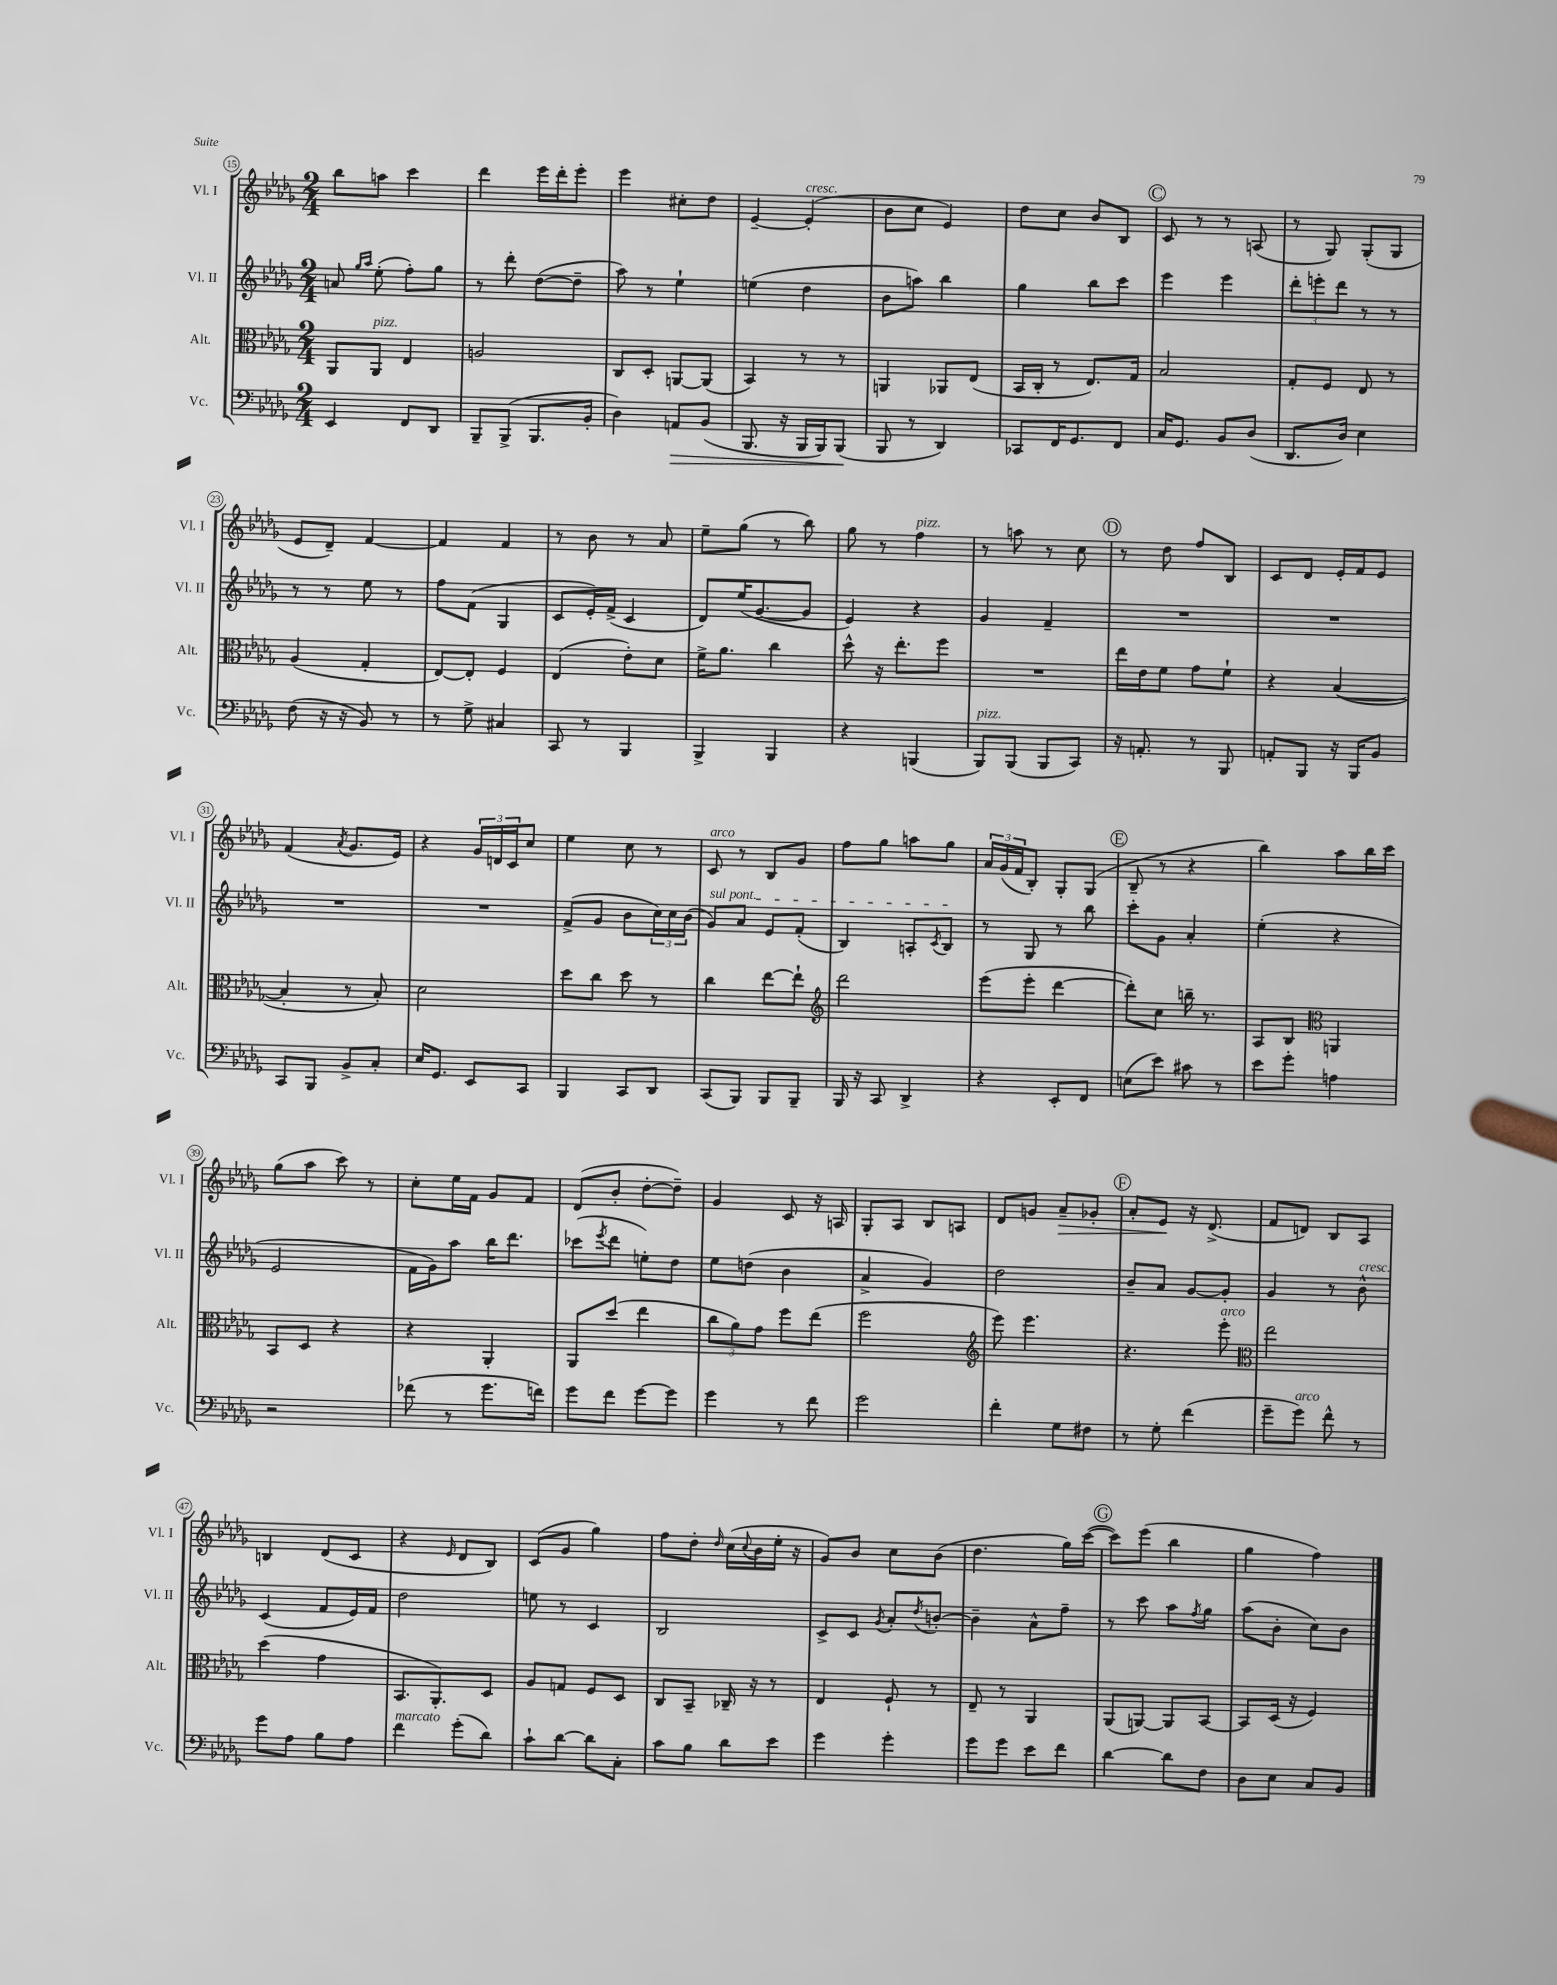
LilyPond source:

<<
\new StaffGroup <<
\new Staff = "s0" \with { instrumentName = "Vl. I" shortInstrumentName = "Vl. I" } {
    \clef treble \key des \major \numericTimeSignature \time 2/4
    bes''8 a''8 c'''4 |
    des'''4 ees'''16 des'''16-. ees'''8-. |
    ees'''4 cis''8-. des''8 |
    ees'4~-- ees'4-.^\markup { \italic "cresc." }( |
    bes'8 c''8 ees'4) |
    des''8 c''8 bes'8 bes8 |
    \mark \markup { \circle "C" } c'8 r8 r8 a8( |
    r8 ges8) ges8-.( ges8 |
    ees'8 des'8--) f'4~ |
    f'4 f'4 |
    r8 bes'8 r8 aes'8 |
    ees''8-- ges''8( r8 bes''8) |
    ges''8 r8 f''4^\markup { \italic "pizz." } |
    r8 a''8 r8 c''8 |
    \mark \markup { \circle "D" } r8 des''8 f''8 bes8 |
    c'8 des'8 ees'16-. f'16 ees'8 |
    f'4( \acciaccatura { aes'8 } ges'8. ees'16) |
    r4 \tuplet 3/2 { ges'16 d'16 c'16 } c''8 |
    ees''4 c''8 r8 |
    c'8^\markup { \italic "arco" } r8 bes8 ges'8 |
    f''8 ges''8 a''8 ges''8 |
    \tuplet 3/2 { aes'16 ges'16( f'16 } bes8-.) ges8-. ges8( |
    \mark \markup { \circle "E" } bes8-- r8 r4 |
    bes''4) aes''8 bes''16 c'''16 |
    ges''8( aes''8 c'''8) r8 |
    c''8-. ees''16 f'16 ges'8 f'8 |
    des'8( bes'8-. des''8~-. des''8--) |
    ges'4 c'8 r16 a16 |
    ges8-. aes8 bes8 a8 |
    des'8 g'8 aes'8--\> ges'8-. |
    \mark \markup { \circle "F" } aes'8-. ees'8\! r16 des'8.->( |
    f'8 d'8) bes8 aes8 |
    b4 des'8( c'8 |
    r4 \grace { ees'16 } des'8 bes8) |
    c'8( ges'8 ges''4) |
    f''8 des''8-. \grace { des''16 } c''16( \appoggiatura { c''8 } bes'16 ees''16-. r16 |
    ges'8) bes'8 c''8 bes'8( |
    des''4. ges''16) c'''16~( |
    \mark \markup { \circle "G" } c'''8) ees'''8( bes''4 |
    ges''4 f''4) \bar "|." |
}
\new Staff = "s1" \with { instrumentName = "Vl. II" shortInstrumentName = "Vl. II" } {
    \clef treble \key des \major \numericTimeSignature \time 2/4
    a'8 \grace { ges''16 aes''16 } ees''8-.( f''8-.) ges''8 |
    r8 des'''8-. des''8~( des''8-- |
    aes''8) r8 ees''4-! |
    e''4( des''4 |
    bes'8 a''8) bes''4 |
    ges''4 bes''8 c'''8 |
    \mark \markup { \circle "C" } ees'''4 ees'''4 |
    \tuplet 3/2 { des'''8-. e'''8-. des'''8 } r8 r8 |
    r8 r8 ees''8 r8 |
    f''8 f'8( ges4 |
    c'8 ees'16-.) f'16->( c'4 |
    des'8) ees''16( ges'8.~ ges'8 |
    ees'4) r4 |
    ges'4 f'4-- |
    \mark \markup { \circle "D" } R2 |
    R2 |
    R2 |
    R2 |
    f'8->( ges'8 bes'8 \tuplet 3/2 { c''16) c''16 bes'16( } |
    \once \override TextSpanner.bound-details.left.text = \markup { \italic "sul pont." } ges'8\startTextSpan) aes'8 ees'8 f'8-.( |
    bes4) a8-. \acciaccatura { c'8 } bes8\stopTextSpan |
    r8 ges8 r8 bes''8 |
    \mark \markup { \circle "E" } c'''8-. ges'8 aes'4-. |
    ees''4-.( r4 |
    ees'2 |
    f'16 ges'16) aes''8 bes''16 des'''8. |
    ces'''8( \acciaccatura { ees'''8 } des'''8 e''8-.) des''8 |
    ees''8 d''8( bes'4 |
    aes'4-> ges'4) |
    des''2 |
    \mark \markup { \circle "F" } bes'8-- aes'8 ges'8~ ges'8-. |
    ges'4 r8 bes'8-^^\markup { \italic "cresc." } |
    c'4( f'8 ees'16) f'16 |
    des''2 |
    e''8 r8 c'4 |
    bes2 |
    c'8-> c'8 \acciaccatura { ges'8 } aes'8-. \acciaccatura { des''8 } b'8~-. |
    b'4-- aes'8-^ f''8-- |
    \mark \markup { \circle "G" } r8 c'''8 aes''8 \acciaccatura { f''8 } ges''8 |
    aes''8( bes'8-. c''8) bes'8 \bar "|." |
}
\new Staff = "s2" \with { instrumentName = "Alt." shortInstrumentName = "Alt." } {
    \clef alto \key des \major \numericTimeSignature \time 2/4
    aes,8 aes,8^\markup { \italic "pizz." } ees4 |
    a2 |
    c8 des8-. a,8~ a,8( |
    bes,4) r8 r8 |
    a,4 aes,8 ees8( |
    bes,16 c16-. r8 ees8.) ges16 |
    \mark \markup { \circle "C" } bes2 |
    ges8-. f8 ees8 r8 |
    aes4( ges4-. |
    ees8~) ees8-. f4 |
    ees4( ees'8-.) des'8 |
    f'16-> aes'8. c''4 |
    des''8-^ r16 ees''8.-. f''8 |
    R2 |
    \mark \markup { \circle "D" } ees''16 ees'16 f'8 ges'8 f'8-! |
    r4 bes4~( |
    bes4-. r8 bes8-.) |
    des'2 |
    des''8 c''8 des''8 r8 |
    c''4 ees''8~ ees''8-! |
    \clef treble des'''2 |
    ees'''8( ees'''8-. des'''4~ |
    \mark \markup { \circle "E" } des'''8-.) c''8 b''16-- r8. |
    aes8 bes8 \clef alto a,4 |
    bes,8 des8 r4 |
    r4 aes,4-. |
    aes,8 des''8( ees''4 |
    \tuplet 3/2 { c''8 aes'8) ges'8 } f''8 ees''8( |
    f''2 |
    \clef treble ees'''8) ees'''4. |
    \mark \markup { \circle "F" } r4. ees'''8-.^\markup { \italic "arco" } |
    \clef alto ees''2 |
    des''4( ges'4 |
    bes,8. aes,8.-.) des8 |
    aes8 g8 f8 des8 |
    c8 bes,8-- ces16-- r16 r8 |
    ees4 f8-! r8 |
    ees8-- r8 aes,4 |
    \mark \markup { \circle "G" } aes,8( a,8~) a,8 bes,8~ |
    bes,8 des16( r16 f4) \bar "|." |
}
\new Staff = "s3" \with { instrumentName = "Vc." shortInstrumentName = "Vc." } {
    \clef bass \key des \major \numericTimeSignature \time 2/4
    ees,4 f,8 des,8 |
    bes,,8-- bes,,8->( bes,,8. bes,16-. |
    des4) a,8\> bes,8( |
    bes,,8. r16 bes,,16 bes,,16) bes,,8\!( |
    bes,,8 r8 des,4) |
    ces,8 f,16 ges,8. f,8 |
    \mark \markup { \circle "C" } c16 ges,8. bes,8 des8( |
    des,8. des16) ees4 |
    f8( r16 r16 bes,8) r8 |
    r8 ges8-> cis4 |
    c,8 r8 bes,,4 |
    bes,,4-> bes,,4 |
    r4 b,,4( |
    bes,,8^\markup { \italic "pizz." }) bes,,8( bes,,8 c,8) |
    \mark \markup { \circle "D" } r16 a,8.-. r8 bes,,8 |
    a,8-. bes,,8 r16 bes,,16 bes,8 |
    c,8 bes,,8 bes,8-> c8-. |
    ees16 ges,8. ees,8 c,8 |
    bes,,4 c,8 des,8 |
    c,8( bes,,8) bes,,8 bes,,8-- |
    bes,,16 r16 c,8 des,4-> |
    r4 ees,8-. f,8 |
    \mark \markup { \circle "E" } e8( ees'8) cis'8 r8 |
    ees'8 ges'8-. a4 |
    r2 |
    fes'8( r8 ges'8. f'16) |
    ges'8 f'8 ges'8~ ges'8 |
    ges'4 r8 f'8 |
    ges'2 |
    f'4-. ges8 fis8 |
    \mark \markup { \circle "F" } r8 ges8-. f'4( |
    ges'8-- ges'8^\markup { \italic "arco" }) f'8-^ r8 |
    ges'8 aes8 bes8 aes8 |
    f'4^\markup { \italic "marcato" } ges'8-.( des'8) |
    c'8-! des'8~ des'8 c8-. |
    c'8 bes8 des'8 ees'8 |
    ges'4 ges'4-. |
    ges'8 ges'8 ees'8 f'8 |
    \mark \markup { \circle "G" } des'4~ des'8 f8 |
    des8 ees8 c8 bes,8 \bar "|." |
}
>>
>>
\layout { \context { \Score currentBarNumber = #15 \override BarNumber.stencil = #(make-stencil-circler 0.1 0.3 ly:text-interface::print) } }
